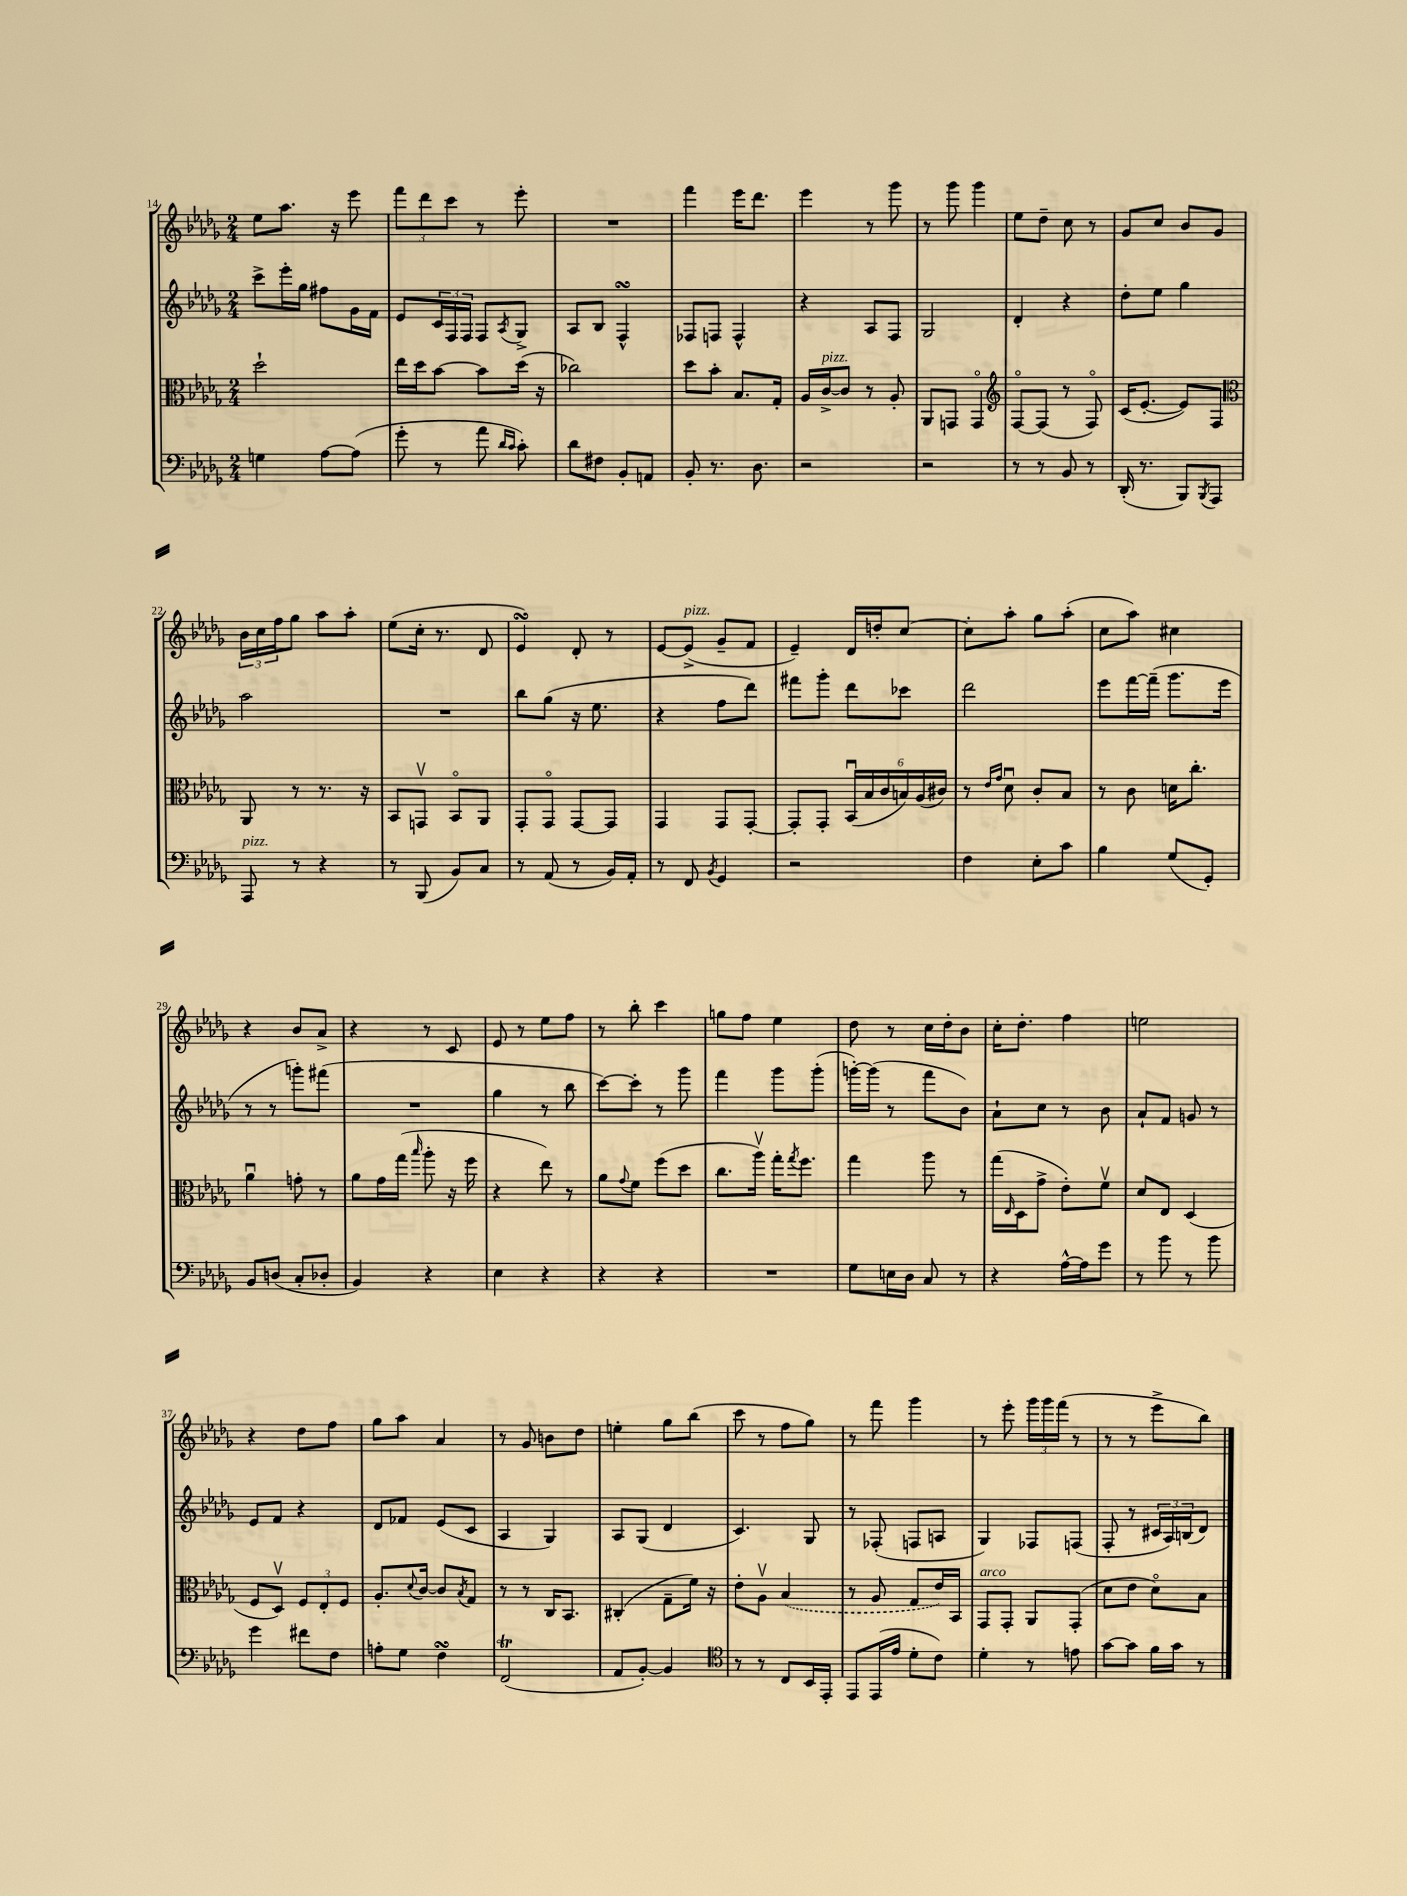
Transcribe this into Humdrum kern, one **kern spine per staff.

**kern	**kern	**kern	**kern
*part4	*part3	*part2	*part1
*staff4	*staff3	*staff2	*staff1
*clefF4	*clefC3	*clefG2	*clefG2
*k[b-e-a-d-g-]	*k[b-e-a-d-g-]	*k[b-e-a-d-g-]	*k[b-e-a-d-g-]
*M2/4	*M2/4	*M2/4	*M2/4
=14	=14	=14	=14
4Gn\	2dd-`\	8ccc^\L	8ee-\L
.	.	16eee-'\L	8.aa-\J
.	.	16gg-\JJ	.
[8A-\L	.	8ff#X\L	.
.	.	.	16r
(8A-\J]	.	16g-\L	8eee-\
.	.	16f\JJ	.
=15	=15	=15	=15
8g-'\	16ee-\LL	8e-/L	12fff\L
.	16dd-\J	.	.
.	.	.	12ddd-\
8r	[8b-\J	24c/L	.
.	.	24F/	12ccc\J
.	.	24F/JJ	.
8a-\	8b-\L]	8F/L	8r
16qqd-/LL	.	.	.
16qqc/JJ	.	8qA-/	.
8c'\)	(16dd-\Jk	8G-^/J	8eee-'\
.	16r	.	.
=16	=16	=16	=16
8d-\L	2cc-X\)	8A-/L	2r
8F#X\J	.	8B-/J	.
8BB-'/L	.	4FsSsS^^/	.
8AAn/J	.	.	.
=17	=17	=17	=17
8BB-'/	8dd-\L	8F-X/L	4fff\
8.r	8b-'\J	8Fn/J	.
.	8.B-/L	4F^^/	16eee-\KL
8.D-\	.	.	8.ddd-\J
.	16G-'/Jk	.	.
=18	=18	=18	=18
2r	16A-/LL	4r	4eee-\
!	!LO:TX:a:i:t=pizz.	!	!
.	[16c^/J	.	.
.	8c/J]	.	.
.	8r	8A-/L	8r
.	8A-'/	8F/J	8ggg-\
=19	=19	=19	=19
2r	8AA-/L	2G-/	8r
.	8GGn/J	.	8ggg-\
.	4GG/	.	4ggg-\
=20	=20	=20	=20
*	*clefG2	*	*
8r	[8F/L	4d-'/	8ee-\L
8r	(8F/J]	.	8dd-~\J
8BB-/	8r	4r	8cc\
8r	8F/)	.	8r
=21	=21	=21	=21
(16DD-'/	(16c/KL	8dd-'\L	8g-/L
8.r	[8.e-'/J	.	.
.	.	8ee-\J	8cc/J
8BBB-/L)	8e-/L])	4gg-\	8b-/L
8qBBB-/	.	.	.
8AAA-/J	8F/J	.	8g-/J
!!LO:LB:g=z
=22	=22	=22	=22
*	*clefC3	*	*
!LO:TX:a:i:t=pizz.	!	!	!
8AAA-/	8AA-/	2aa-\	24b-\LL
.	.	.	24cc\
.	.	.	24ff\J
8r	8r	.	8gg-\J
4r	8.r	.	8aa-\L
.	.	.	8aa-'\J
.	16r	.	.
=23	=23	=23	=23
8r	8BB-/L	2r	(8ee-\L
(8BBB-/	8GGnv/J	.	16cc'\Jk
.	.	.	8.r
8BB-/L)	8BB-/L	.	.
8C/J	8AA-/J	.	8d-/
=24	=24	=24	=24
8r	8GG-'/L	8bb-\L	4e-sSSS/)
(8AA-/	8GG-/J	(8gg-\J	.
8r	[8GG-/L	16r	8d-'/
.	.	8.ee-\	.
16BB-/LL)	8GG-/J]	.	8r
16AA-'/JJ	.	.	.
=25	=25	=25	=25
8r	4GG-/	4r	[8e-/L
!	!	!	!LO:TX:a:i:t=pizz.
8FF/	.	.	(8e-^/J]
8qBB-/	.	.	.
4GG-/	8GG-/L	8ff\L	8g-~/L
.	[8GG-'/J	8ddd-\J)	8f/J
=26	=26	=26	=26
2r	8GG-'/L]	8fff#X\L	4e-~/)
.	8GG-'/J	8ggg-'\J	.
.	(24BB-u/LL	8ddd-\L	16d-/LL
.	24B-/	.	.
.	.	.	16ddn'/J
.	24c/	.	.
.	24Bn/)	8ccc-X\J	[8cc/J
.	(24A-/	.	.
.	24c#X/JJ)	.	.
=27	=27	=27	=27
4F\	8r	2ddd-\	8cc'\L]
.	16qqe-/LL	.	.
.	16qqg-/JJ	.	.
.	8d-u\	.	8aa-'\J
8E-'\L	8c'/L	.	8gg-\L
8c\J	8B-/J	.	(8aa-'\J
=28	=28	=28	=28
4B-\	8r	8eee-\L	8cc\L
.	8c\	[16fff\L	8aa-\J)
.	.	(16fff~\JJ]	.
(8G-/L	16dn\KL	8.ggg-\L	4cc#X\
.	8.cc'\J	.	.
8GG-'/J)	.	.	.
.	.	16eee-\Jk	.
!!LO:LB:g=z
=29	=29	=29	=29
8BB-/L	4a-u\	8r	4r
(8Dn/J	.	8r	.
8C'/L	8gn'\	8gggn'\L)	8b-/L
8D-X'/J	8r	(8fff#X\J	8a-^/J
=30	=30	=30	=30
4BB-/)	8a-\L	2r	4r
.	16g-\L	.	.
.	(16gg-\JJ	.	.
.	16qqbb-/	.	.
4r	8aa-'\	.	8r
.	16r	.	8c/
.	16ff\	.	.
=31	=31	=31	=31
4E-\	4r	4gg-\	8e-/
.	.	.	8r
4r	8ee-\)	8r	8ee-\L
.	8r	8bb-\	8ff\J
=32	=32	=32	=32
4r	8a-\L	[8ccc\L)	8r
.	8qqg-/	.	.
.	8f\J	8ccc'\J]	8bb-'\
4r	(8ff\L	8r	4ccc\
.	8dd-\J	8ggg-\	.
=33	=33	=33	=33
2r	8.cc\L	4fff\	8ggn\L
.	.	.	8ff\J
.	16aa-v\Jk)	.	.
.	16gg-'\KL	8ggg-\L	4ee-\
.	8qgg-/	.	.
.	8.ff\J	.	.
.	.	(8ggg-'\J	.
=34	=34	=34	=34
8G-\L	4gg-\	[16gggn'\LL)	8dd-\
.	.	(16ggg\JJ]	.
16En\L	.	8r	8r
16D-\JJ	.	.	.
8C/	8aa-\	8fff\L	16cc\LL
.	.	.	16dd-'\J
8r	8r	8b-\J)	8b-\J
=35	=35	=35	=35
4r	(16gg-\LL	8a-`\L	16cc'\KL
.	16qqE-/	.	.
.	16D-\J	.	8.dd-'\J
.	8g-^\J	8cc\J	.
[16A-^^\LL	8e-'\L)	8r	4ff\
16A-\J]	.	.	.
8g-\J	8fv\J	8b-\	.
=36	=36	=36	=36
8r	8d-/L	8a-`/L	2een\
8b-\	8E-/J	8f/J	.
8r	(4D-/	8gn/	.
8b-\	.	8r	.
!!LO:LB:g=z
=37	=37	=37	=37
4g-\	8F/L	8e-/L	4r
.	8D-v/J)	8f/J	.
8f#X\L	12F/L	4r	8dd-\L
.	12E-'/	.	.
8F\J	.	.	8ff\J
.	12F/J	.	.
=38	=38	=38	=38
8An'\L	8.A-'/L	8d-/L	8gg-\L
8G-\J	.	8f-X/J	8aa-\J
.	8qqd-/	.	.
.	[16c/Jk	.	.
4FsSsS\	8c/L]	(8e-/L	4a-/
.	8qB-/	.	.
.	8G-/J	8c/J	.
=39	=39	=39	=39
(2FFt/	8r	4A-/	8r
.	8r	.	8g-/
.	16C/KL	4G-/)	8bn\L
.	8.BB-/J	.	.
.	.	.	8dd-\J
=40	=40	=40	=40
8AA-/L	(4C#X'/	8A-/L	4een'\
[8BB-'/J)	.	(8G-/J	.
4BB-/]	8G-~\L	4d-/	8gg-\L
.	16f\Jk)	.	(8bb-\J
.	16r	.	.
=41	=41	=41	=41
*clefC4	*	*	*
8r	8e-'\L	4.c/)	8ccc\
8r	8A-v\J	.	8r
8C/L	(4B-/	.	8ff\L
16BB-/L	.	8G-/	8gg-\J)
16EE-'/JJ	.	.	.
=42	=42	=42	=42
8EE-/L	8r	8r	8r
(16EE-/L	8A-/	(8F-X'/	8fff\
16e-/JJ	.	.	.
8d-'\L	8G-/L	8Fn/L	4ggg-\
8c\J)	16e-/L)	8An/J	.
.	16BB-/JJ	.	.
=43	=43	=43	=43
!	!LO:TX:a:i:t=arco	!	!
4d-'\	8GG-/L	4G-/)	8r
.	8GG-'/J	.	8eee-'\
8r	8AA-/L	8F-X/L	24ggg-\LL
.	.	.	24ggg-\
.	.	.	(24fff\JJ
8en\	(8GG-'/J	(8Fn/J	8r
=44	=44	=44	=44
[8g-\L	8d-\L	8F'/	8r
8g-\J]	8e-\J	8r	8r
16f\LL	8d-\L)	24c#X/LL	8eee-^\L
.	.	24A-/)	.
16g-\JJ	.	.	.
.	.	(24Bn/J	.
8r	8B-\J	8d-/J)	8bb-\J)
==	==	==	==
*-	*-	*-	*-
